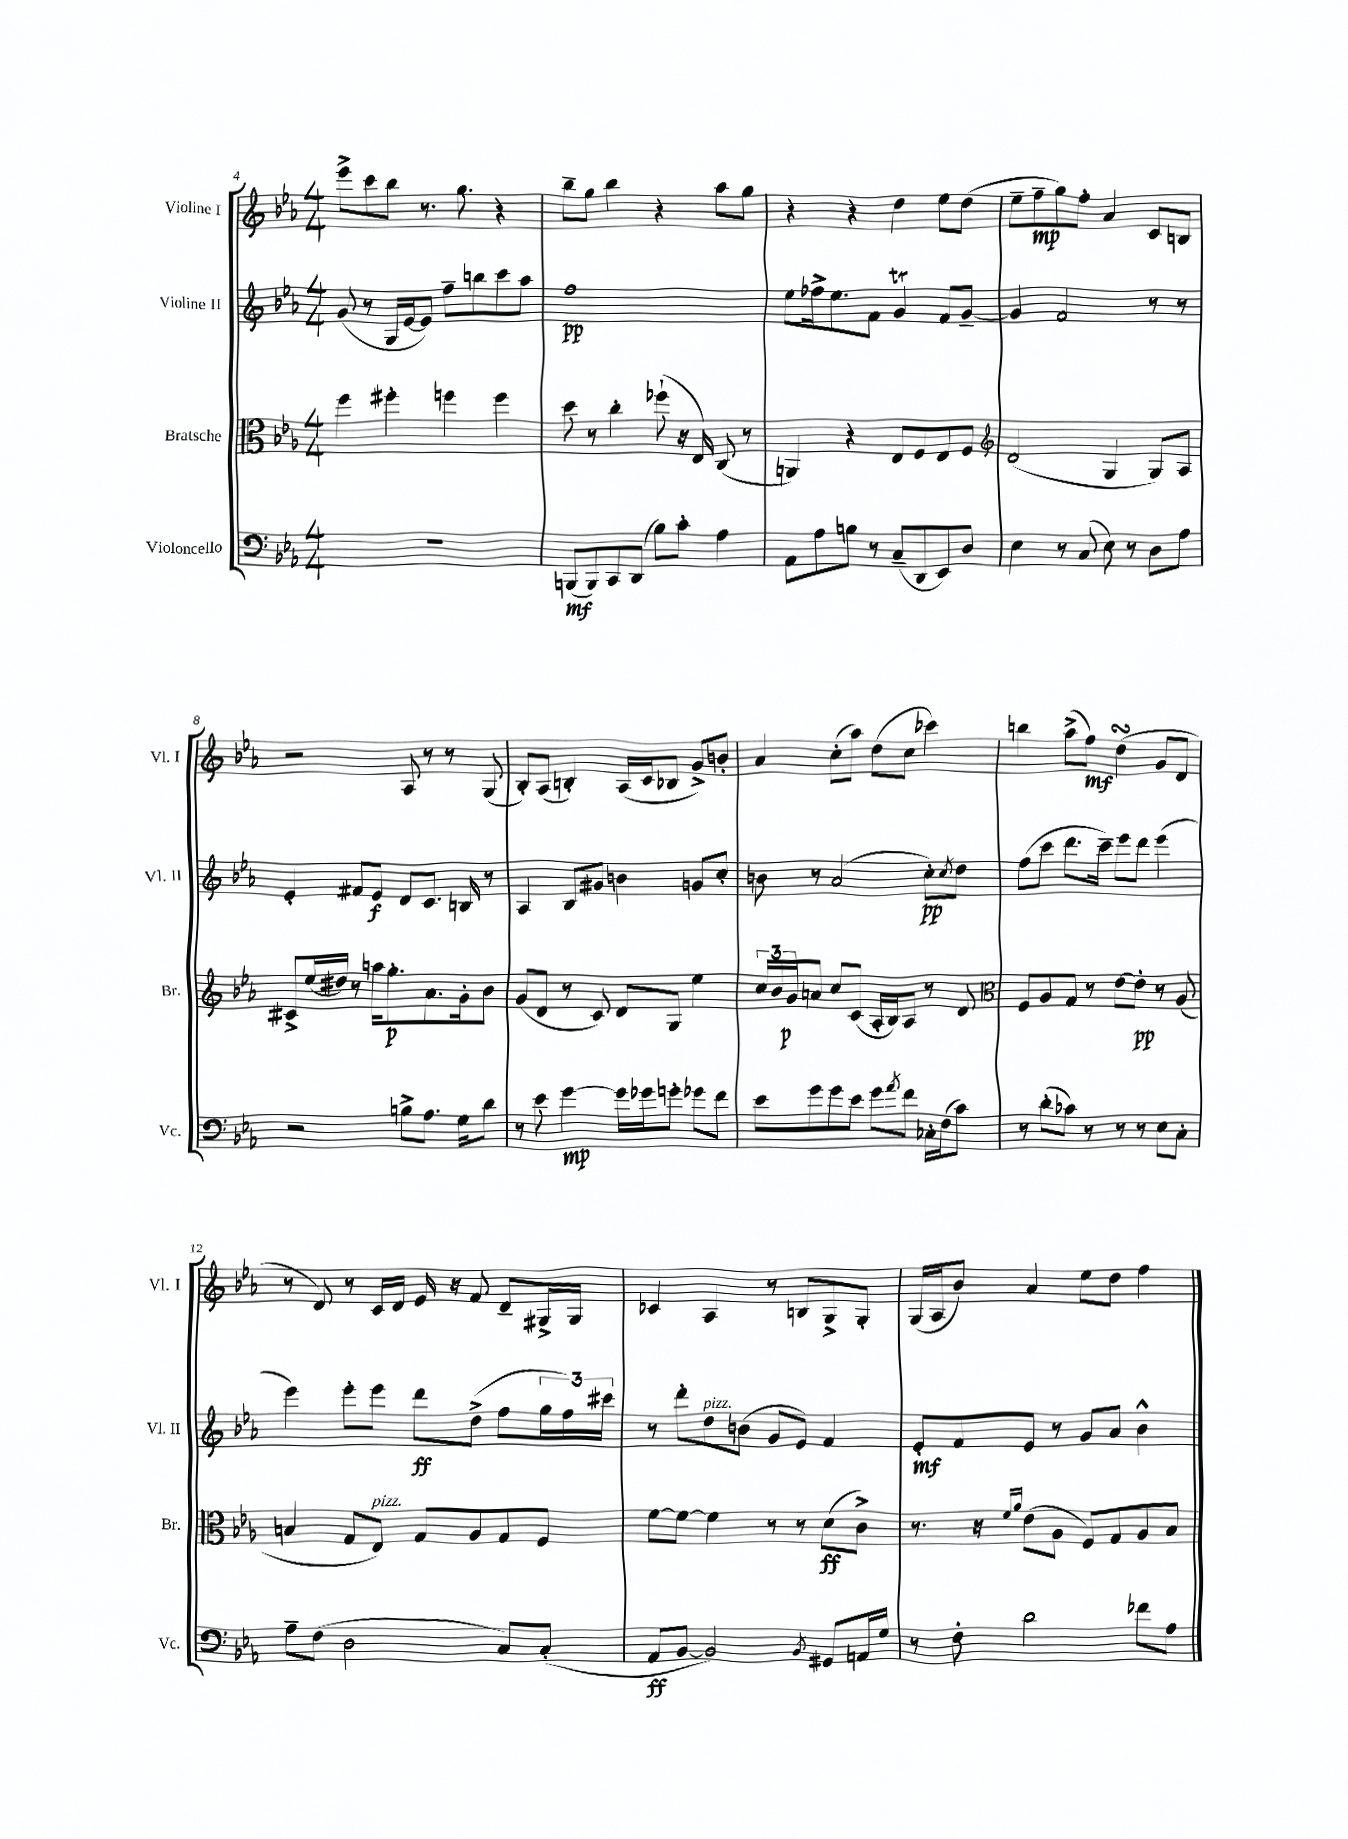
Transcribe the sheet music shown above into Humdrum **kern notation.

**kern	**kern	**kern	**kern
*staff4	*staff3	*staff2	*staff1
*clefF4	*clefC3	*clefG2	*clefG2
*k[b-e-a-]	*k[b-e-a-]	*k[b-e-a-]	*k[b-e-a-]
*M4/4	*M4/4	*M4/4	*M4/4
1r	4ff	(8g	8eee-^
.	.	8r	8ccc
.	4ff#'	16G	8bb-
.	.	[16e-	.
.	.	8e-])	8.r
.	4ff	8ff~	.
.	.	.	8.gg
.	.	8bb	.
.	4ff	8ccc	4r
.	.	8aa-	.
=	=	=	=
(8BBB	8dd	1ff	8bb-~
8BBB)	8r	.	8gg
8CC	4cc'	.	4bb-
(8DD	.	.	.
8B-)	(8ff-`	.	4r
8c'	16r	.	.
.	16E-)	.	.
4A-	(8C	.	8aa-
.	8r	.	8gg
=	=	=	=
8AA-	4AA)	8ee-	4r
8A-	.	16ff-^	.
.	.	8.ee-	.
8B	4r	.	4r
8r	.	8f	.
(8C~	8E-	4g	4dd
8DD	8F	.	.
8EE-)	8E-	8f	8ee-
8D	8F	[8g~	(8dd
=	=	=	=
*	*clefG2	*	*
4E-	(2d	4g]	8ee-~
.	.	.	8ff~
8r	.	2f	8gg)
(8C	.	.	8ff'
8E-)	4G	.	4a-
8r	.	.	.
8D	8G)	8r	8c
8A-	8A-	8r	8B
=	=	=	=
2r	8c#^	4e-'	2r
.	(16ee-	.	.
.	16dd#)	.	.
.	8r	8f#	.
.	16aa	8e-	.
.	8.gg'	.	.
8B^	.	8d	8A-
8.A-	8.a-	8.c	8r
.	.	.	8r
16G	16g'	16B	.
8d	8b-	8r	(8G
=	=	=	=
8r	(8g	4A-	8B-')
8e-	8d	.	(8A-
[4g	8r	8B-	4B')
.	8c)	8g#	.
16g]	8d	4b	(16A-
16g-	.	.	16c
8g'	8G	.	8B-
8g-	4ee-	8g	8g^)
8f	.	8cc'	8b'
=	=	=	=
8e-	24cc	8b	4a-
.	24b-	.	.
.	24g	.	.
8g	8a	8r	.
8g	8cc	(2a-	(8cc'
8e-	(8c	.	8aa-)
8g	16A-'	.	(8dd
.	16B-)	.	.
8qa-	.	.	.
8f	8A-	.	8cc
16C-'	8r	8cc')	4ccc-)
(16F	.	.	.
.	.	8qcc	.
8c)	8d	8dd	.
=	=	=	=
*	*clefC3	*	*
8r	8F	(8ff	4bb
(8d'	8A-	8ccc	.
8c-)	8G	8.ddd	(8aa-^
8r	8r	.	8ff)
.	.	16ccc~)	.
8r	[8e-	8eee-	(4dd
8r	8e-']	8ddd	.
8E-	8r	(4eee-	8g
8C'	(8A-	.	8d
=	=	=	=
8A-~	4B	4eee-)	8r
(8F	.	.	8d)
2D	8G	8eee-'	8r
.	8E-)	8eee-	16c
.	.	.	16d
.	8G	8ddd	16e-
.	.	.	16r
.	8A-	(8dd^	8f
8C)	8G	8ff	8d~
(8C'	8F	24gg	16G#^
.	.	24ff)	.
.	.	.	16G#
.	.	24ccc#	.
=	=	=	=
8AA-	[8f	8r	4c-
[8BB-	8f_	8ddd'	.
2BB-])	4f]	8dd	4A-
.	.	(8b	.
.	8r	8g	8r
.	8r	8e-)	8B
8qBB-	.	.	.
8GG#	(8d	4f	8G^
16AA	8c^)	.	8G'
16G	.	.	.
=	=	=	=
8r	8.r	8e-'	(16G
.	.	.	16A-
8F'	.	8f	8b-)
.	16r	.	.
.	16qqf	.	.
.	16qqa-	.	.
2d	(8e-	8e-	4a-
.	8A-	8r	.
.	8F)	8g	8ee-
.	8G	8a-	8dd
8f-	8A-	4b-^^	4ff
8A-	8B-	.	.
==	==	==	==
*-	*-	*-	*-
